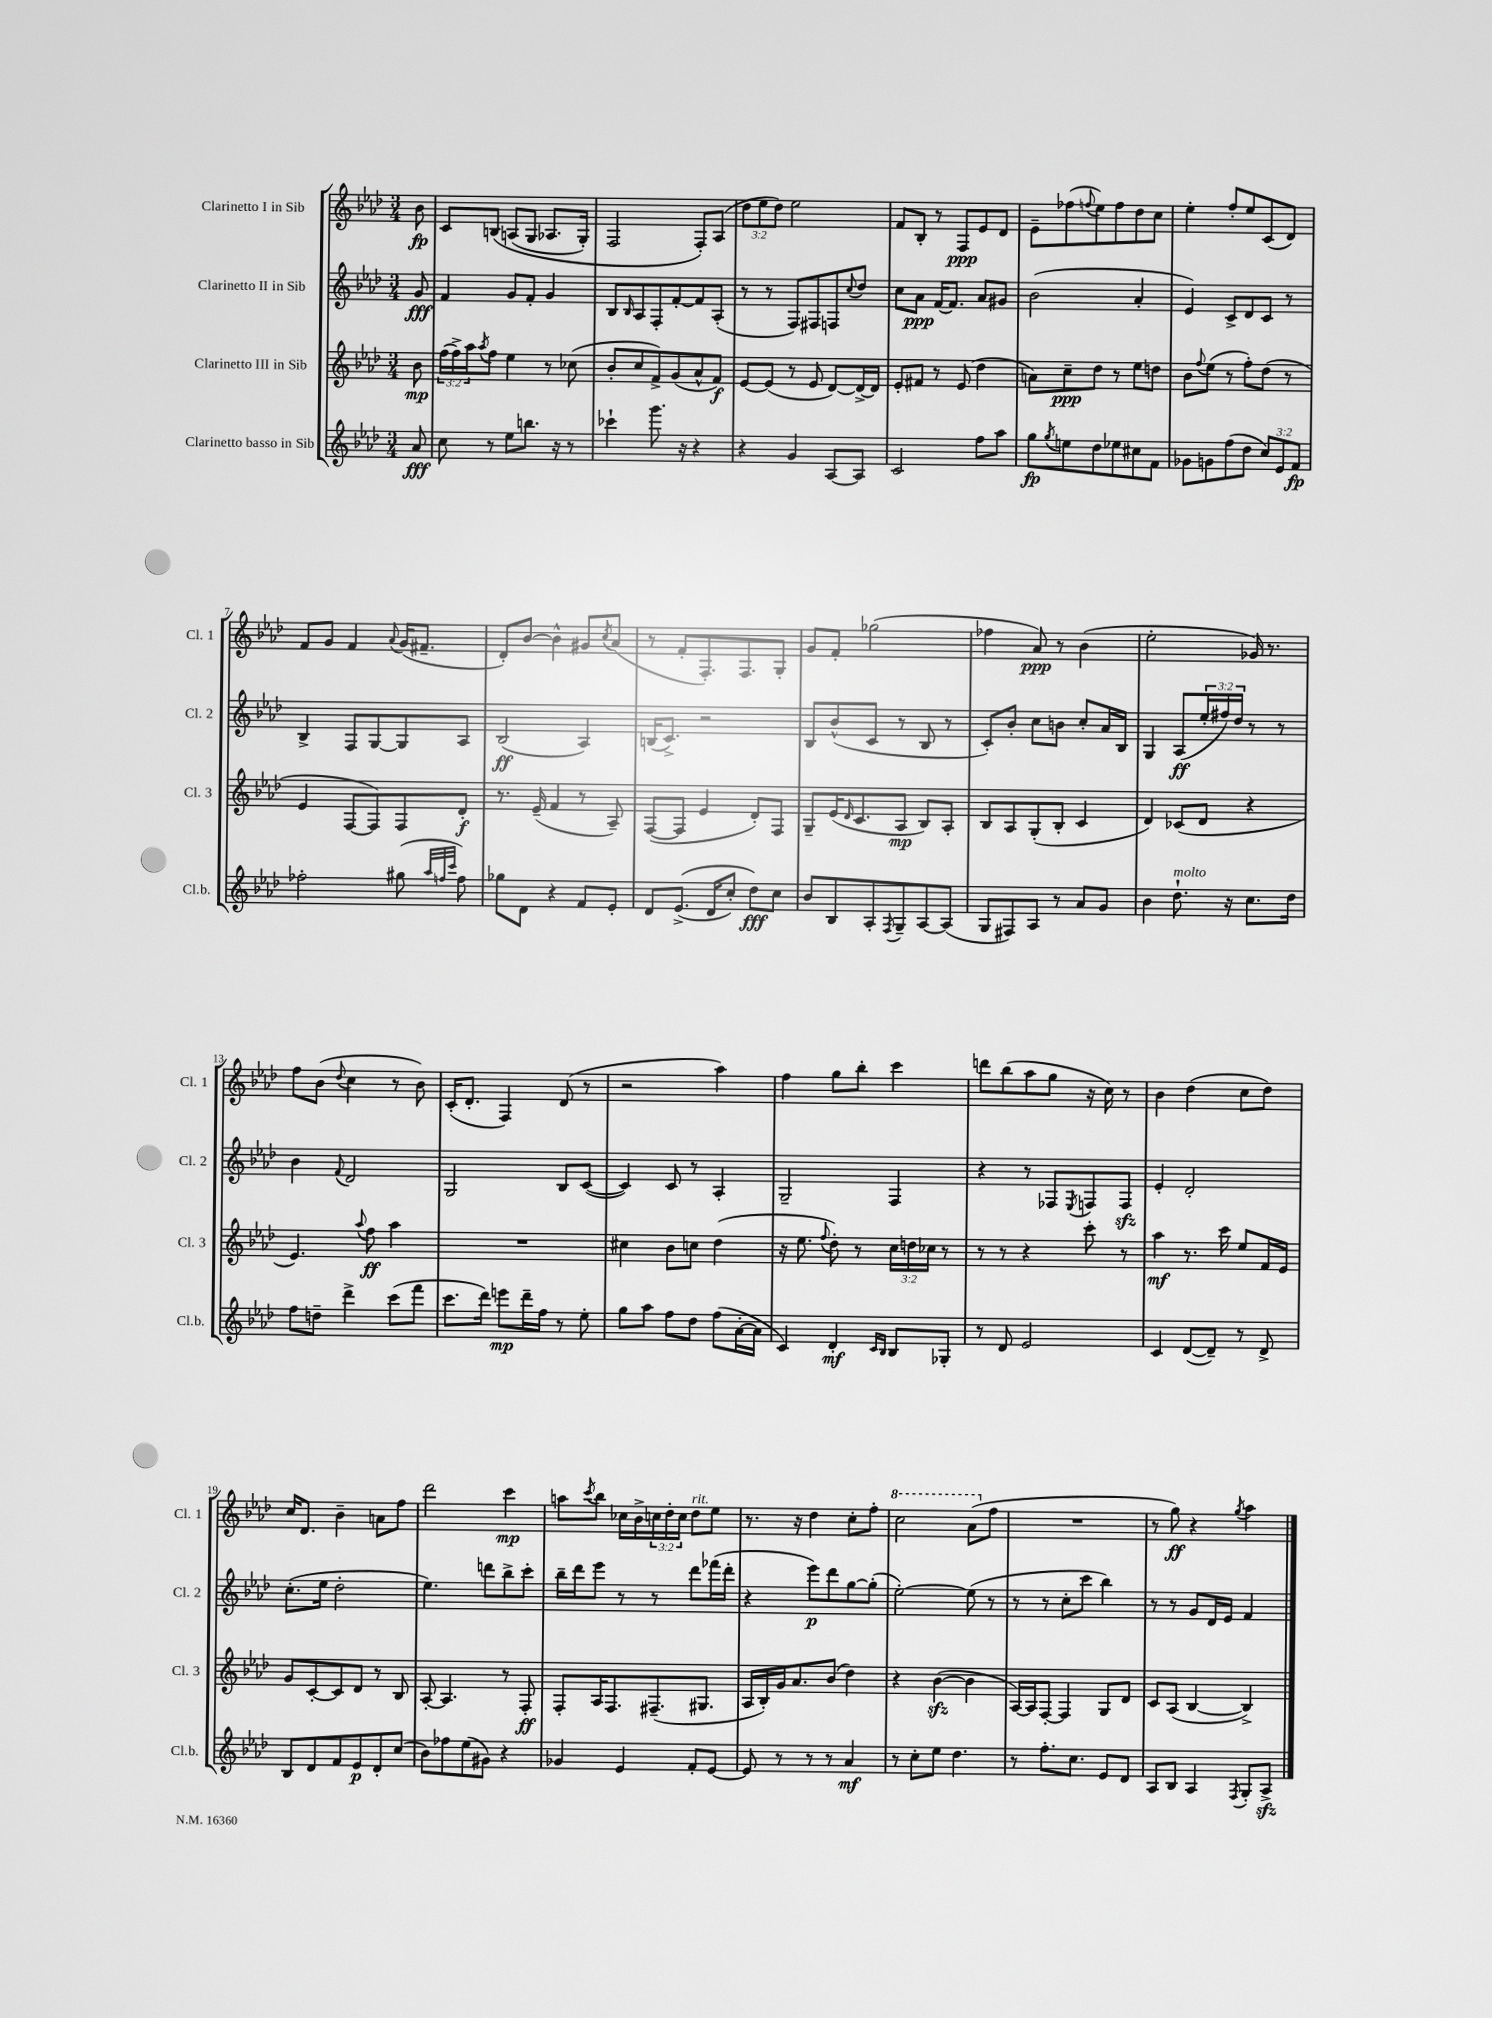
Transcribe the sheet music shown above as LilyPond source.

<<
\new StaffGroup <<
\new Staff = "s0" \with { instrumentName = "Clarinetto I in Sib" shortInstrumentName = "Cl. 1" } {
    \clef treble \key aes \major \numericTimeSignature \time 3/4 \override Staff.TupletNumber.text = #tuplet-number::calc-fraction-text \partial 8
    bes'8\fp |
    c'8 b8\( a8( g8 aes8. g16-.) |
    f2 f8-.\) aes8( |
    \tuplet 3/2 { des''8 ees''8 des''8) } ees''2 |
    f'8 bes8-. r8 f8\ppp ees'8 des'8 |
    ees'8-- fes''8( \appoggiatura { f''8 } ees''8) f''8 des''8 c''8 |
    ees''4-. f''8-. ees''8 c'8( des'8) |
    f'8 g'8 f'4 \appoggiatura { aes'8 } g'16( fis'8.-- |
    des'8-.) bes'8~ bes'4-^ gis'8 \acciaccatura { c''8 } aes'8( |
    r8 f'8-. f8.-.) f8. g8-. |
    g'8 f'8-. ges''2( |
    fes''4 aes'8\ppp) r8 bes'4( |
    ees''2-. ges'16) r8. |
    f''8 bes'8( \appoggiatura { des''8 } c''4 r8 bes'8) |
    c'16-.( des'8.-. f4) des'8( r8 |
    r2 aes''4) |
    f''4 g''8 bes''8-. c'''4 |
    d'''8 bes''8( aes''8 g''8 r16 c''16) r8 |
    bes'4 des''4( c''8 des''8) |
    c''16 des'8. bes'4-- a'8 f''8 |
    des'''2 c'''4\mp |
    a''8 \acciaccatura { c'''8 } bes''8 ces''16 bes'16-> \tuplet 3/2 { c''16 des''16-. c''16 } des''8^\markup { \italic "rit." } ees''8 |
    r8. r16 des''4 c''8-. f''8-. |
    \ottava #1 c'''2 aes''8( \ottava #0 f''8 |
    R2. |
    r8 g''8\ff) r4 \acciaccatura { g''8 } aes''4 \bar "|." |
}
\new Staff = "s1" \with { instrumentName = "Clarinetto II in Sib" shortInstrumentName = "Cl. 2" } {
    \clef treble \key aes \major \numericTimeSignature \time 3/4 \override Staff.TupletNumber.text = #tuplet-number::calc-fraction-text \partial 8
    g'8\fff |
    f'4 g'8 f'8-. g'4 |
    bes8 \grace { bes16 } aes8 f8-. f'8~-. f'8 aes8-.( |
    r8 r8 f8) fis8 f8 \appoggiatura { c''8 } des''8 |
    c''8 aes'8\ppp f'16~ f'8. aes'8 gis'8 |
    bes'2( aes'4-. |
    ees'4) c'8-> des'8 c'8 r8 |
    bes4-> f8 g8~ g8 aes8 |
    bes2\ff( aes4) |
    b16( c'8.->) r2 |
    bes8 bes'8-^( c'8 r8 bes8 r8 |
    c'8-.) bes'8-. c''8 b'8 c''8-. aes'16 bes16 |
    g4 aes8\ff( \tuplet 3/2 { ees''16-. fis''16) des''16 } r8 r8 |
    bes'4 \appoggiatura { f'8 } des'2 |
    g2 bes8 c'8~( |
    c'4) c'8 r8 aes4-. |
    g2-- f4 |
    r4 r8 fes8 \acciaccatura { ees8 } f8 f8\sfz |
    ees'4-. des'2-. |
    c''8.-.( ees''16 des''2-. |
    ees''4.) d'''8 bes''8-> c'''8-. |
    bes''16-- des'''16 ees'''8 r8 r8 des'''8 fes'''16( des'''16-. |
    r4 ees'''8\p) des'''8 g''8~ g''8-.( |
    ees''2~-.) ees''8( r8 |
    r8 r8 c''8-. c'''8 bes''4) |
    r8 r8 g'8 des'16 ees'16 f'4 \bar "|." |
}
\new Staff = "s2" \with { instrumentName = "Clarinetto III in Sib" shortInstrumentName = "Cl. 3" } {
    \clef treble \key aes \major \numericTimeSignature \time 3/4 \override Staff.TupletNumber.text = #tuplet-number::calc-fraction-text \partial 8
    bes'8\mp |
    \tuplet 3/2 { f''16( f''16->) aes''16 } \acciaccatura { aes''8 } f''8 ees''4 r8 ces''8( |
    bes'8-. c''8 f'8->) g'8( aes'8-^ f'8\f) |
    ees'8~ ees'8( r8 ees'8 des'8~) des'16~-> des'16 |
    ees'8-. fis'8 r8 ees'8( des''4 |
    a'8) c''8--\ppp des''8 r8 ees''8 d''8 |
    bes'8 \appoggiatura { f''8 } ees''8( r8 f''8-.) des''8( r8 |
    ees'4 f8~ f8) f8 des'8-.\f |
    r8. ees'16--( f'4 r8 aes8--) |
    f8~( f8 ees'4 des'8-.) f8 |
    g8-- ees'16( \grace { des'16 } c'8. aes8\mp bes8) aes8-. |
    bes8 aes8 g8-.( bes8-. c'4 |
    des'4) ces'8( des'8 r4 |
    ees'4.) \appoggiatura { aes''8 } f''8\ff aes''4 |
    R2. |
    cis''4 bes'8 c''8 des''4( |
    r16 ees''8. \appoggiatura { f''8 } des''8-.) r8 \tuplet 3/2 { c''16 d''16 ces''16 } r8 |
    r8 r8 r4 c'''8-. r8 |
    aes''4\mf r8. c'''16 ees''8 f'16 ees'16 |
    g'8 c'8~-. c'8 des'8 r8 bes8 |
    aes8~-. aes4. r8 f8-.\ff |
    f8-. aes16 f8. fis8.--( gis8. |
    aes16 bes16-.) g'16 aes'8. bes'8( des''4) |
    r4 bes'4~\sfz( bes'4 |
    aes16~) aes16 f8~-. f4 g8 des'8 |
    c'8 aes8( bes4~ bes4->) \bar "|." |
}
\new Staff = "s3" \with { instrumentName = "Clarinetto basso in Sib" shortInstrumentName = "Cl.b." } {
    \clef treble \key aes \major \numericTimeSignature \time 3/4 \override Staff.TupletNumber.text = #tuplet-number::calc-fraction-text \partial 8
    aes'8\fff |
    c''8 r8 ees''8 b''8. r16 r8 |
    ces'''4-! g'''8. r16 r4 |
    r4 g'4 aes8~ aes8 |
    c'2 f''8 aes''8 |
    g''8\fp \acciaccatura { g''8 } e''8 des''8 ees''8 cis''8 f'8 |
    ges'8 g'8 f''8( des''8 \tuplet 3/2 { c''8) ees'8 f'8\fp } |
    fes''2-. gis''8( \grace { aes''32 f''32 c'''32 } f''8) |
    ges''8 des'8 r4 f'8 ees'8-. |
    des'8 ees'8.->(\( des'16 c''8-.) des''8\fff\) c''8 |
    bes'8 bes8 aes8-. \acciaccatura { f8 } g8-- aes8~ aes8( |
    g8 fis8) aes8 r8 aes'8 g'8 |
    bes'4 des''8.-!^\markup { \italic "molto" } r16 c''8. des''16 |
    f''8 d''8-- des'''4-> c'''8( f'''8 |
    c'''8. des'''16) e'''8\mp des'''16-- f''16 r8 ees''8-. |
    g''8 aes''8 f''8 des''8 f''8( aes'16~-. aes'16 |
    c'4) des'4-.\mf \grace { c'16 bes16 } bes8 ges8-. |
    r8 des'8 ees'2 |
    c'4 des'8~( des'8--) r8 des'8-> |
    bes8 des'8 f'8 ees'8\p des'8-. c''8( |
    bes'8) fes''8 ees''8( gis'8) r4 |
    ges'4 ees'4 f'8-. ees'8~ |
    ees'8 r8 r8 r8 aes'4\mf |
    r8 c''8-. ees''8 des''4. |
    r8 f''8.-. c''8. ees'8 des'8 |
    aes8 bes8 aes4 \acciaccatura { f8 } g8-. aes8->\sfz \bar "|." |
}
>>
>>
